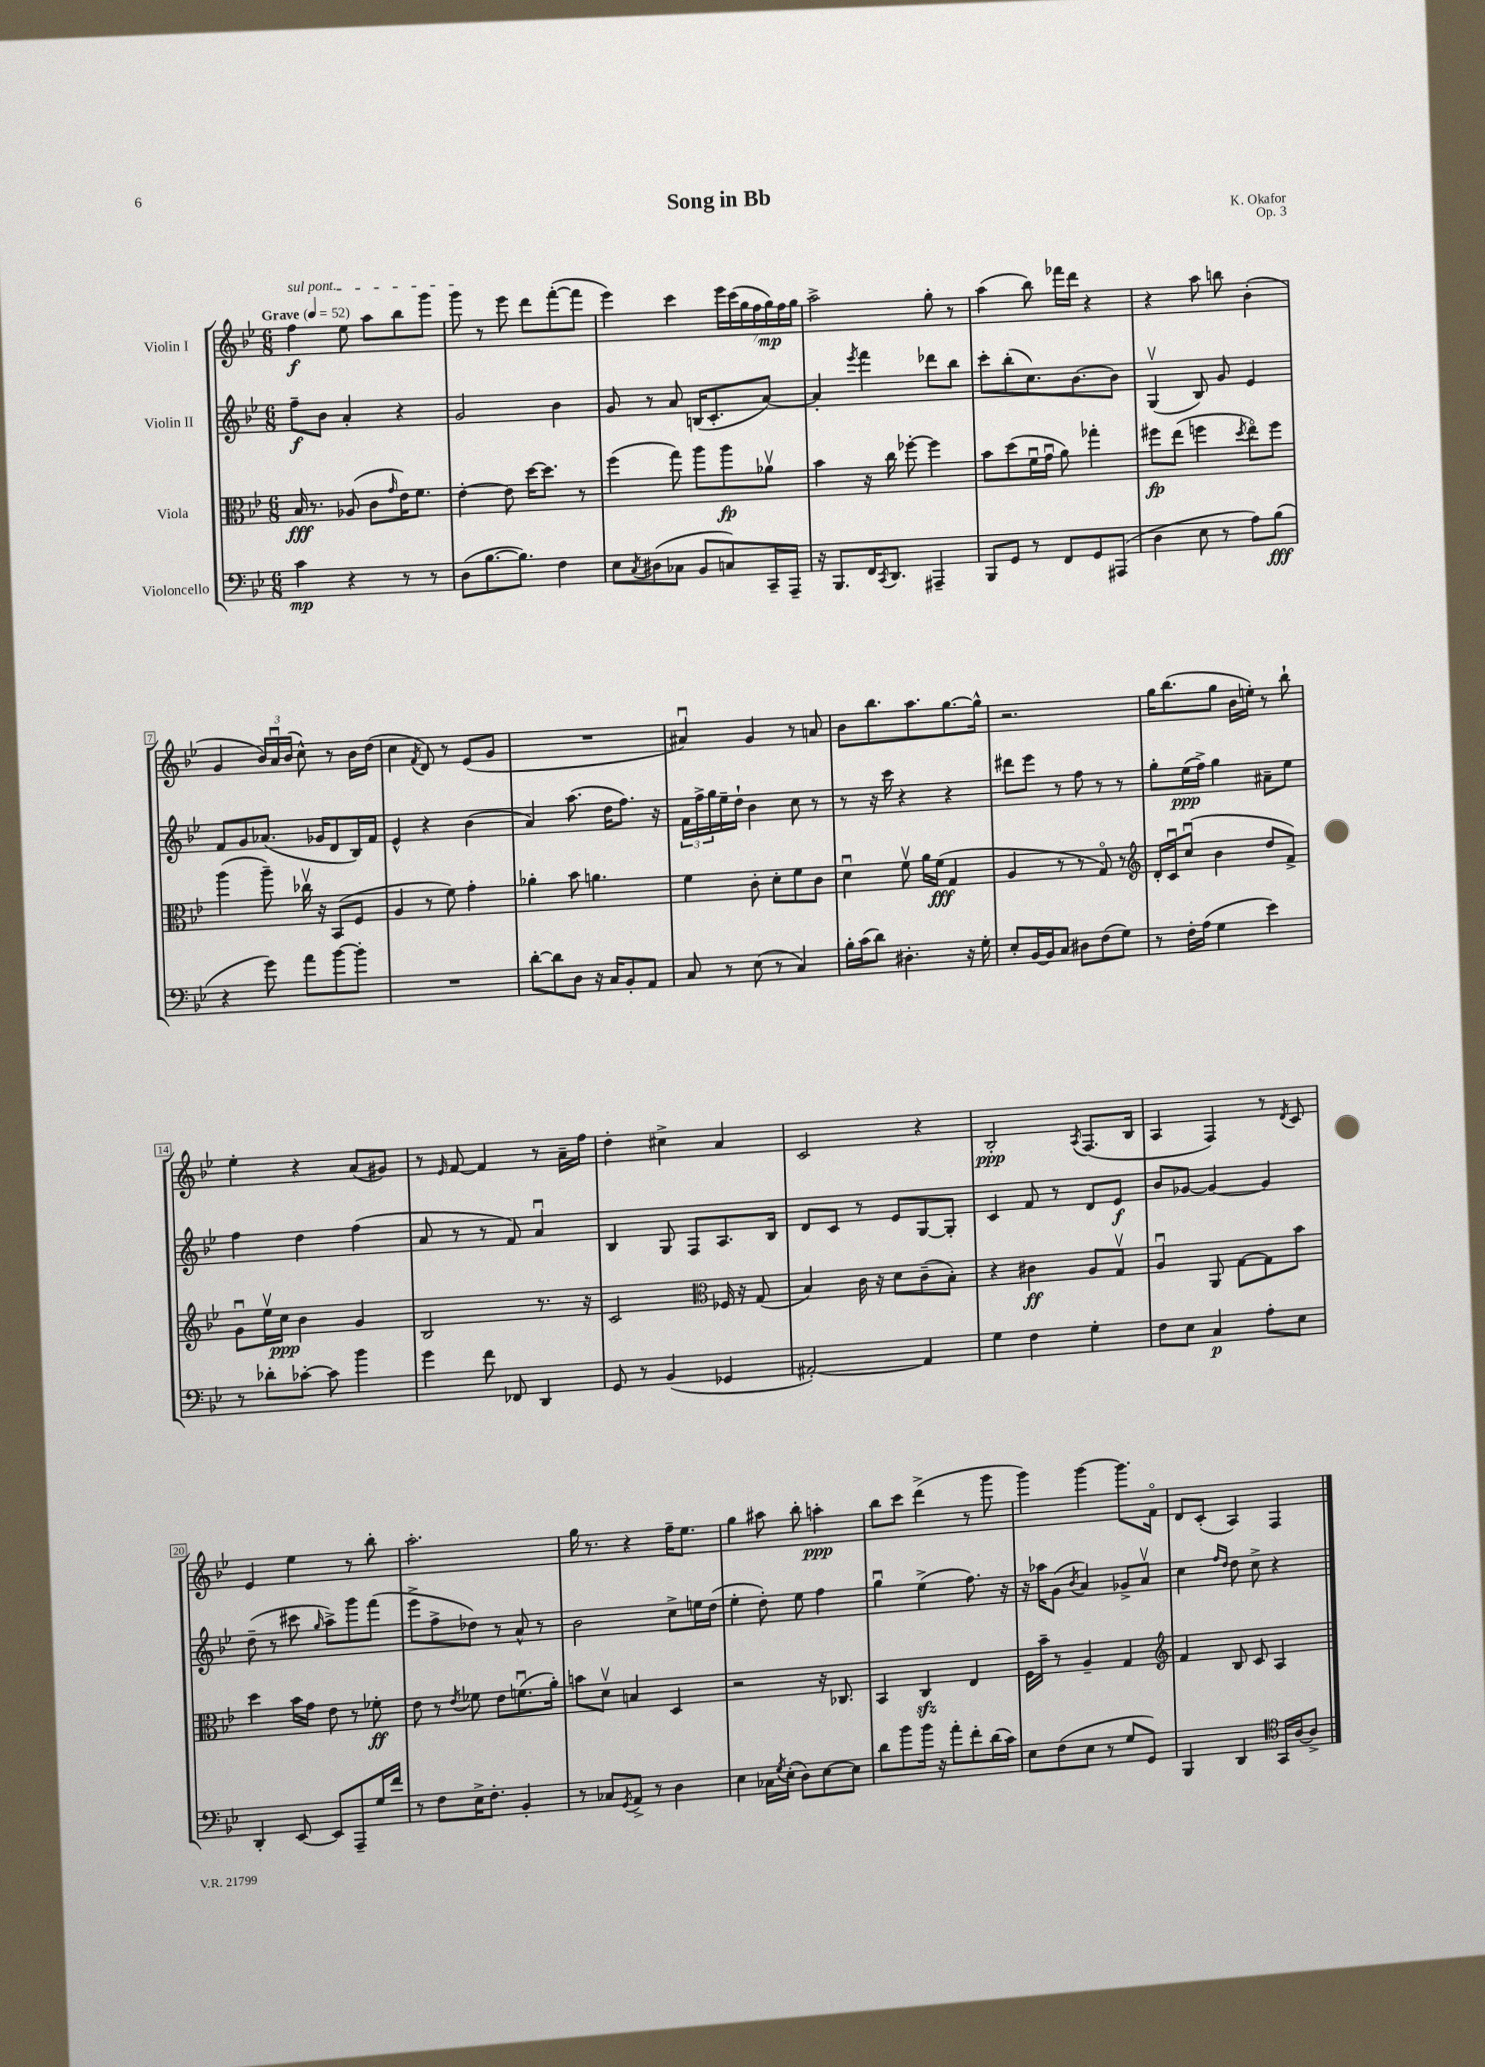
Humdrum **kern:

**kern	**kern	**kern	**kern
*staff4	*staff3	*staff2	*staff1
*clefF4	*clefC3	*clefG2	*clefG2
*k[b-e-]	*k[b-e-]	*k[b-e-]	*k[b-e-]
*M6/8	*M6/8	*M6/8	*M6/8
*MM52	*MM52	*MM52	*MM52
4c\	16B-/	8ff~\L	4ff\
.	8.r	.	.
.	.	8b-\J	.
4r	(8A-/	4a'/	8ee-\
.	8c\L	.	8aa\L
.	16qqg/	.	.
8r	16e-\K)	4r	8bb-\
.	8.f\J	.	.
8r	.	.	8ggg\J
=	=	=	=
(8D\L	[4e-'\	2g/	8ggg\
[8.B-\	.	.	8r
.	8e-\]	.	8eee-\
8.B-\]J)	.	.	.
.	[16dd\LK	.	8ddd\L
.	8.dd\]J	.	.
4F\	.	4b-\	([8fff'\
.	8r	.	8fff\]J
=	=	=	=
8E-\L	(4ff\	8g/	4eee-\)
8qC/	.	.	.
(8D#\	.	8r	.
8C-\J	8gg\)	8a/	4ccc\
8BB-/L	8aa\L	(16B/LK	.
.	.	8.c'/	.
8C/)	8aa\	.	28eee-\LL
.	.	.	(28ccc\
.	.	.	28gg\
.	.	.	28ff\
16CC~/L	8a-v\J	[8a/J)	.
.	.	.	28gg\)
.	.	.	28ff\
16AAA~/JJ	.	.	.
.	.	.	28gg\JJ
=	=	=	=
16r	4b-\	4a'/]	2aa^\
8.BBB-/L	.	.	.
.	.	8qeee-/	.
16FF/K	16r	4fff\	.
8qCC/	.	.	.
8.DD/J	16cc\	.	.
.	[8ff-'\	.	.
4AAA#~/	4ff-\]	8ddd-\L	8gg'\
.	.	8bb-\J	8r
=	=	=	=
8BBB-/L	8b-\L	8ccc'\L	(4aa\
8GG/J	(8dd\	(8bb-'\	.
8r	16fu\L	8.cc\)	8bb-\)
.	16gu\JJ	.	.
8FF/L	8a\)	.	16fff-\LL
.	.	[8.b-\	16ddd\JJ
8GG/	4gg-'\	.	4r
(8AAA#/J	.	8b-\]J	.
=	=	=	=
4D\	8ff#\L	(4Gv/	4r
.	(8ee-\J	.	.
8E-\	4ff\	8B-/)	8aa\
8r	.	8g/	8bb\
.	8qdd/	.	.
8A\L)	8ee-o\L)	4e-/	(4b-'\
(8B-\J	8ff\J	.	.
=	=	=	=
4r	(4aa\	8f/L	4g/
.	.	8g/	.
8g\)	8aa~\)	(8.a-/J	24b-/LL)
.	.	.	24au/
.	.	.	(24b-/JJ
8a\L	16cc-v\	.	8cc^^\)
.	16r	16g-/LK	.
[8b-\	(8BB-/L	8d/	8r
8b-'\]J	8F/J	16B-/L)	16b-\LL
.	.	16f/JJ	(16dd\JJ
=	=	=	=
2.r	4A/	4e-^^/	4cc\
.	.	.	8qf/
.	8r	4r	8d/)
.	8f\)	.	8r
.	4g'\	(4b-\	(8e-/L
.	.	.	8g/J
=	=	=	=
[8d'\L	4a-'\	4a/)	2.r
8d\]	.	.	.
8D\J	8b-\	(8.aa\	.
16r	4.a\	.	.
16C/LK	.	16dd\LK	.
8BB-'/	.	8.ff\J)	.
8AA/J	.	.	.
.	.	16r	.
=	=	=	=
8C/	4f\	24f\LL	4a#u/)
.	.	24ff^\	.
.	.	24gg\	.
8r	.	16ee-~\	.
.	.	16dd`\JJ	.
(8E-\	8c'\	4b-\	4g/
8r	8d'\L	.	.
4C/)	8f\	8cc\	8r
.	8c\J	8r	8a/
=	=	=	=
16B-'\LL	4du\	8r	8b-\L
(16c\J	.	.	.
8d\J)	.	16r	8.bb-\
.	.	16ccc\	.
4.D#'\	8fv\	4r	.
.	.	.	8.aa\
.	16a\LL	.	.
.	(16f\JJ	.	.
.	4G/	4r	[8.gg\
16r	.	.	.
16G'\	.	.	16gg^^\]Jk
=	=	=	=
8E-'/L	4A/	8ddd#\L	2.r
[16BB-/L	.	8eee-\J	.
16BB-/]J	.	.	.
8C/J	8r	8r	.
8D#\L	8r	8ff\	.
(8F\	8Go/)	8r	.
8G\J)	8r	8r	.
=	=	=	=
*	*clefG2	*	*
8r	16d'/LL	8gg'\L	16gg\LK
.	16cu/J	.	(8.bb-\
16F'\LL	(8ccu/J	(16ee-\L	.
(16A\JJ	.	16ff^\JJ)	.
4G\	4b-\	4gg\	8gg\J
.	.	.	16b-\LL
.	.	.	16ee'\JJ)
4e-\)	8dd/L	8a#~\L	8r
.	8f^/J)	8ee-\J	8bb-`\
=	=	=	=
8r	8gu\L	4ff\	4ee-'\
8d-'\L	16ee-v\L	.	.
.	16cc\JJ	.	.
[8c-'\J	4b-\	4dd\	4r
8c-\]	.	.	.
4b-\	4g/	(4ff\	(8a/L
.	.	.	8g#/J)
=	=	=	=
4g\	2B-/	8a/	8r
.	.	.	16qqe-/
.	.	8r	[8f/
8f\	.	8r	4f/]
8FF-/	.	8f/)	.
4DD/	8.r	4au/	8r
.	.	.	16a~\LL
.	16r	.	16ff\JJ
=	=	=	=
8GG/	2c/	4B-/	4dd'\
8r	.	.	.
(4BB-/	.	8G/	4cc#^\
.	.	8F/L	.
*	*clefC3	*	*
4GG-/	16F-/	8.A/	4a/
.	16r	.	.
.	(8G/	.	.
.	.	16B-/Jk	.
=	=	=	=
[2AA#'/)	4B-/)	8d/L	2c/
.	.	8c/J	.
.	16c\	8r	.
.	16r	.	.
.	8d\L	8e-/L	.
4AA#/]	(8c~\	[8G/	4r
.	8B-'\J)	8G'/]J	.
=	=	=	=
4G\	4r	4c/	2B-'/
4F\	4c#\	8f/	.
.	.	8r	.
.	.	.	8qA/
4G'\	8A/L	8d/L	(8.F/L
.	8Gv/J	8e-/J	.
.	.	.	16B-/Jk
=	=	=	=
8F\L	4Au/	8b-/L	4A/
8E-\J	.	[8g-/J	.
4C/	8AA/	4g-/_	4F/)
.	[8G\L	.	.
8A'\L	8G\]	4g-/]	8r
.	.	.	8qd/
8E-\J	8b-\J	.	8c/
=	=	=	=
4DD'/	4dd\	(8dd~\	4e-/
.	.	8r	.
[8EE-/	16b-\LL	8ccc#\	4ee-\
.	16g\JJ	.	.
.	.	16qqgg/	.
8EE-/]L	8e-\	8aa^\L)	.
8AAA~/	8r	8ggg\	8r
16G/L	8f-'\	(8fff\J	8bb-'\
16f/JJ	.	.	.
=	=	=	=
8r	8e-\	8eee-^\L	2.aa'\
8F\L	8r	8ff^\	.
.	8qe-/	.	.
16E-^\K	8f-\	8dd-\J)	.
8.F'\J	.	.	.
.	8e-\L	8r	.
4BB-'/	(8.fu\	8a^^/	.
.	.	8r	.
.	16a'\Jk)	.	.
=	=	=	=
8r	8b\L	2b-\	16gg\
.	.	.	8.r
8C-/L	8dv\J	.	.
8qGG/	.	.	.
8AA^/J	4B/	.	4r
8r	.	.	.
4D\	4D/	8cc^\L	16ff~\LK
.	.	.	8.ee-\J
.	.	16ee\L	.
.	.	(16dd\JJ	.
=	=	=	=
4E-\	2r	4ee-'\	4gg\
16C-\LL	.	8dd'\)	8aa#\
8qG/	.	.	.
(16E-'\JJ	.	.	.
8D\L)	.	8ee-\	8bb-'\
[8E-\	16r	4ff\	4aa'\
.	8.C-/	.	.
8E-\]J	.	.	.
=	=	=	=
8d\L	4BB-/	4ggu\	8bb-\L
8b-\	.	.	8ccc\J
16b-\Jk	4C/	(4ee-^\	(4ddd^\
16r	.	.	.
8a'\L	.	.	.
8f'\	4E-/	8.ff\)	8r
(16d\L	.	.	8ggg\
16c\JJ)	.	16r	.
=	=	=	=
8E-\L	16F\LL	16r	4ggg\)
.	16b-~\JJ	16aa-\LK	.
(8F\	8r	(8g\J	.
.	.	8qb-/	.
8E-\J	4A~/	4a/)	[4ggg\
8r	.	.	.
8G/L	4G/	8g-^/L	8.ggg\]L
8GG/J)	.	8av/J	.
.	.	.	16fo\Jk
=	=	=	=
*	*clefG2	*	*
4BBB-/	4f/	4cc\	8d/L
.	.	.	(8c'/J
.	.	16qqff/LL	.
.	.	16qqdd/JJ	.
4DD/	8B-/	8dd\	4A/)
.	8c/	8cc^\	.
*clefC4	*	*	*
16GG/LL	4A/	4r	4F/
[16A/J	.	.	.
8A^/]J	.	.	.
==	==	==	==
*-	*-	*-	*-
